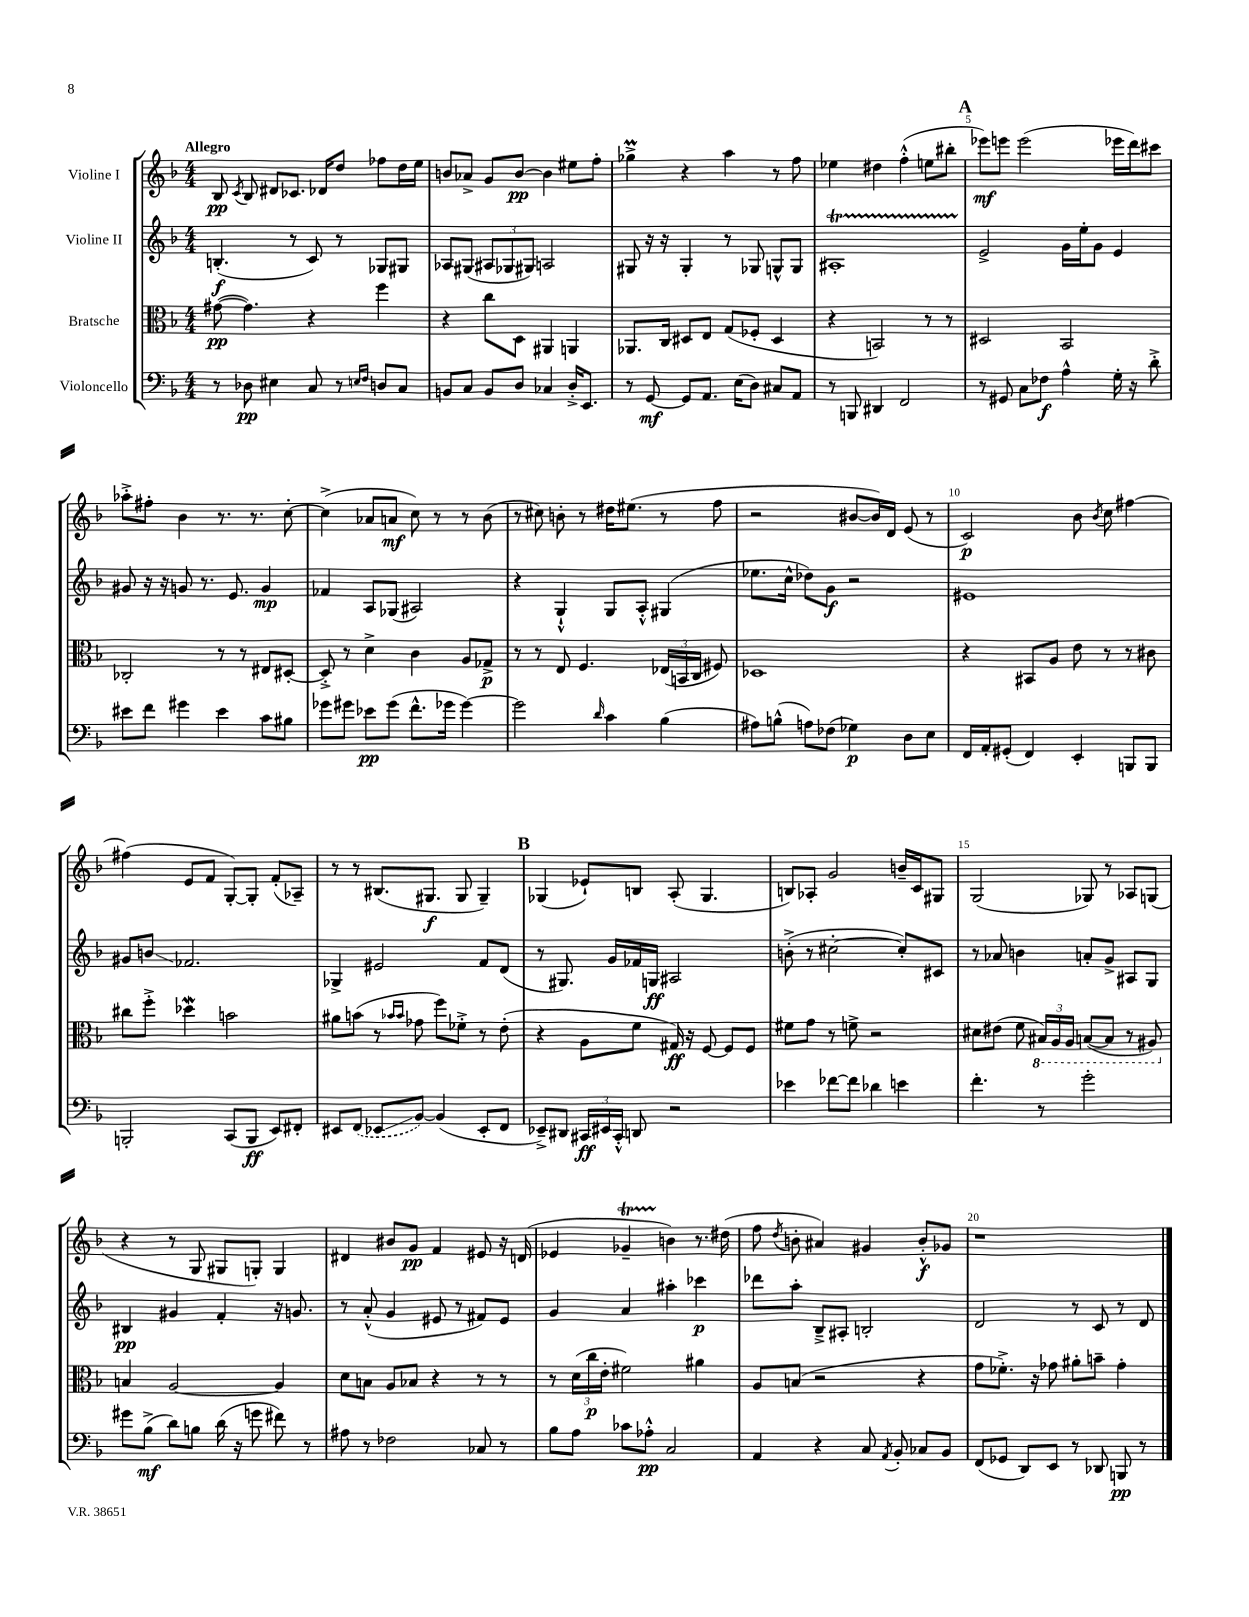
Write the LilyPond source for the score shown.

<<
\new StaffGroup <<
\new Staff = "s0" \with { instrumentName = "Violine I" } {
    \clef treble \key f \major \numericTimeSignature \time 4/4 \tempo "Allegro"
    \autoBeamOff bes8\pp \acciaccatura { c'8 } bes8 dis'8[ ces'8.] des'16[ d''8] fes''8[ d''16 e''16] |
    b'8[ aes'8]-> g'8[ b'8]~\pp b'4 eis''8[ f''8]-. |
    ges''4->\prall r4 a''4 r8 f''8 |
    ees''4 dis''4 f''4-.-^( e''8[ bis''8]-. |
    \mark \markup { \bold "A" } ees'''8[\mf) e'''8] e'''2( ees'''16[ d'''16) cis'''8] |
    aes''8[-.-> fis''8]-. bes'4 r8. r8. c''8~-. |
    c''4->( aes'8[ a'8]\mf c''8) r8 r8 bes'8( |
    r8 cis''8) b'8-. r8 dis''16[ eis''8.]( r8 f''8 |
    r2 bis'8[~ bis'16) d'16] e'8( r8 |
    c'2\p) bes'8 \acciaccatura { bes'8 } c''8 fis''4~ |
    fis''4( e'8[ f'8] g8[~-.) g8]-. f'8[-.( aes8]--) |
    r8 r8 bis8.[( gis8.]\f gis8 gis4--) |
    \mark \markup { \bold "B" } ges4( ees'8[-!) b8] a8-.( ges4. |
    b8[) aes8]-. g'2 b'16[-- c'16 gis8] |
    g2( ges8) r8 aes8[ g8]( |
    r4 r8 g8 gis8[ g8]-.) g4 |
    dis'4 bis'8[ g'8]\pp f'4 eis'8 r16 d'16( |
    ees'4 ges'4--\startTrillSpan b'4\stopTrillSpan) r8. dis''16( |
    f''8 \acciaccatura { d''8 } b'8-. ais'4) gis'4 b'8[-.-^\f ges'8] |
    r1 \bar "|." |
}
\new Staff = "s1" \with { instrumentName = "Violine II" } {
    \clef treble \key f \major \numericTimeSignature \time 4/4
    \autoBeamOff b4.-.\f( r8 c'8) r8 ges8[ gis8] |
    aes8[ gis8]( \tuplet 3/2 { ais8[ ges8 gis8]) } a2 |
    gis8 r16 r16 gis4-. r8 ges8 g8[-^ g8] |
    ais1-.\startTrillSpan |
    \mark \markup { \bold "A" } e'2->\stopTrillSpan g'16[ e''16-. g'8] e'4 |
    gis'8 r16 r16 g'8 r8. e'8. g'4\mp |
    fes'4 a8[ ges8]( ais2) |
    r4 g4-!-^ g8[ a8]-.-^ gis4( |
    ees''8.[ c''16]-^ des''8[) g'8]\f r2 |
    eis'1 |
    gis'8[ b'8]\glissando fes'2. |
    ges4-> eis'2 f'8[ d'8]( |
    \mark \markup { \bold "B" } r8 gis8.) g'16[ fes'16 g16]\ff ais2 |
    b'8-.->( r8 cis''2~-. cis''8[-.) cis'8] |
    r8 aes'8 b'4 a'8[-. g'8]-> ais8[ g8] |
    bis4\pp gis'4 f'4-. r16 g'8. |
    r8 a'8-.-^( g'4 eis'8 r8 fis'8[) eis'8] |
    g'4 a'4 ais''4-. ces'''4\p |
    des'''8[ a''8]-. bes8[---> ais8]-. b2-. |
    d'2 r8 c'8 r8 d'8 \bar "|." |
}
\new Staff = "s2" \with { instrumentName = "Bratsche" } {
    \clef alto \key f \major \numericTimeSignature \time 4/4
    \autoBeamOff gis'8~\pp( gis'4.) r4 f''4 |
    r4 c''8[ d8] ais,4 a,4 |
    aes,8.[ c16] dis8[ e8] g8[( fes8]-. dis4 |
    r4 b,2) r8 r8 |
    \mark \markup { \bold "A" } dis2 bes,2 |
    ces2-. r8 r8 eis8[ dis8]~-. |
    dis8-.-> r8 d'4-> c'4 a8[ ges8]->\p |
    r8 r8 e8 f4. \tuplet 3/2 { ees16[( b,16 c16] } fis8) |
    des1 |
    r4 bis,8[ a8] e'8 r8 r8 cis'8 |
    cis''8[ f''8]-.-> des''4\mordent b'2 |
    ais'8[ b'8]( r8 \grace { bes'16[ bes'16] } ges'8 f''8[) fes'8]-.-> r8 e'8-.( |
    \mark \markup { \bold "B" } r4 a8[ f'8] gis16\ff) r16 f8~ f8[ f8] |
    fis'8[ g'8] r8 f'8-> r2 |
    dis'8[ eis'8]( f'8 \tuplet 3/2 { \ottava #-1 bis,16[) a,16 a,16] } b,8[~( b,8] r8 ais,8) \ottava #0 |
    b4 a2~ a4 |
    d'8[ b8] a8[ bes8] r4 r8 r8 |
    r8 \tuplet 3/2 { d'16[( c''16\p e'16]-. } fis'2) ais'4 |
    a8[ b8]( r2 r4 |
    g'8[ fes'8.]-.->) r16 ges'8 ais'8[-. b'8]-- ges'4-. \bar "|." |
}
\new Staff = "s3" \with { instrumentName = "Violoncello" } {
    \clef bass \key f \major \numericTimeSignature \time 4/4
    \autoBeamOff r8 des8\pp eis4 c8 r8 \grace { e16[ f16] } d8[ c8] |
    b,8[ c8] b,8[ d8] ces4 d16[-.-> e,8.] |
    r8 g,8~\mf g,8[ a,8.] e16[( d8]) cis8[ a,8] |
    r8 b,,8 dis,4 f,2 |
    \mark \markup { \bold "A" } r8 gis,8 c8[ fes8]\f a4-^ g16-. r16 d'8-.-> |
    eis'8[ f'8] gis'4 eis'4 c'8[ bis8] |
    ges'8[ gis'8] ees'8[\pp gis'8]( f'8.[-^ ges'16] ges'4~) |
    ges'2 \grace { d'16 } c'4 bes4( |
    ais8[) b8]-^( a8[) fes8]( ges4\p) d8[ e8] |
    f,16[ a,16-. gis,8]-.( f,4) e,4-. b,,8[ b,,8] |
    b,,2-. c,8[( b,,8]\ff e,8[) fis,8]-. |
    eis,8[ \once \slurDashed f,8]( ees,8[\glissando bes,8]~) bes,4( ees,8[-. f,8] |
    \mark \markup { \bold "B" } ees,8[--->) dis,8] \tuplet 3/2 { cis,16[\ff eis,16 cis,16]-.-^ } d,8 r2 |
    ees'4 fes'8[~ fes'8] des'4 e'4 |
    f'4.-. r8 g'2-. |
    gis'8[ bes8]->\mf( d'8[) b8] d'16( r16 g'8 fis'8) r8 |
    ais8 r8 fes2 ces8 r8 |
    bes8[ a8] ces'8[ aes8]-.-^\pp c2 |
    a,4 r4 c8 \acciaccatura { a,8 } bes,8-. ces8[ bes,8] |
    f,8[( ges,8] d,8[) e,8] r8 des,8 b,,8\pp r8 \bar "|." |
}
>>
>>
\layout { \context { \Score \override BarNumber.break-visibility = ##(#f #t #t) barNumberVisibility = #(every-nth-bar-number-visible 5) } }
